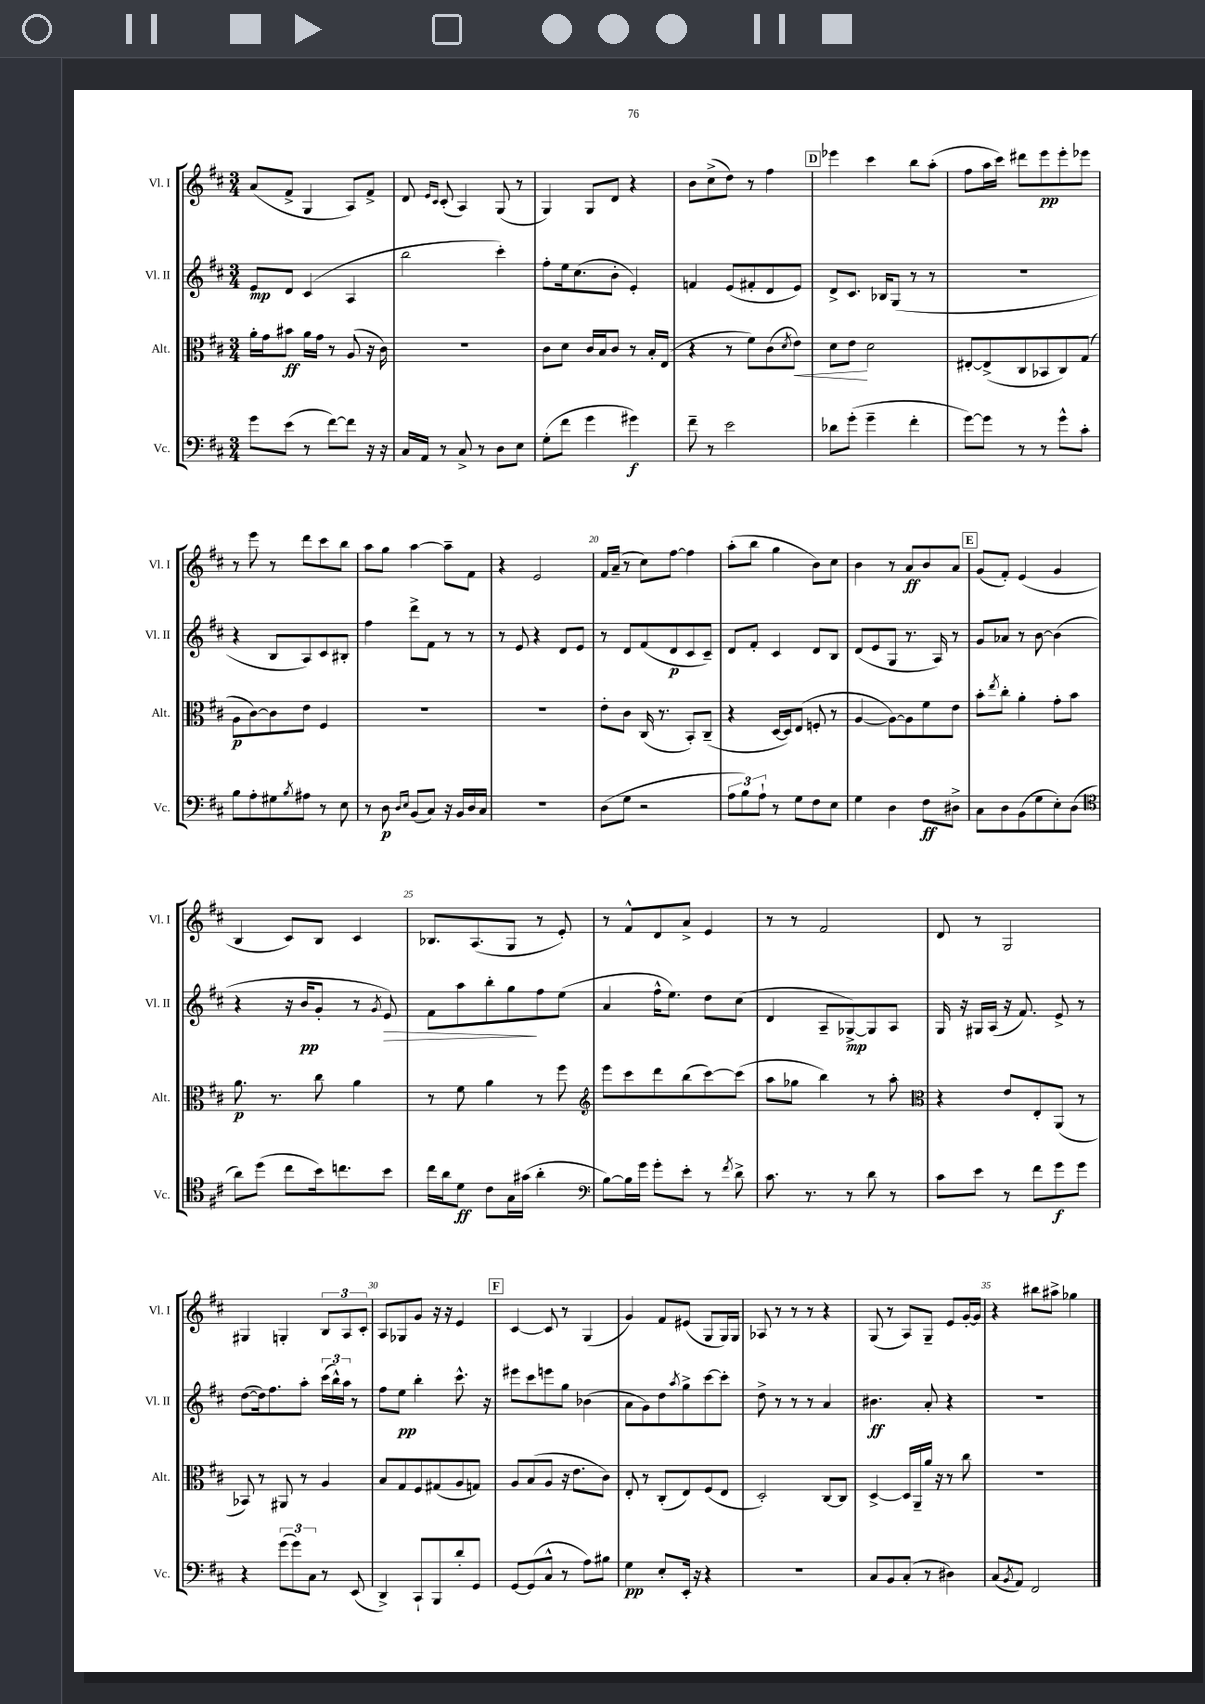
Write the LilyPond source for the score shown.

<<
\new StaffGroup <<
\new Staff = "s0" \with { instrumentName = "Vl. I" shortInstrumentName = "Vl. I" } {
    \clef treble \key d \major \numericTimeSignature \time 3/4
    a'8( fis'8-> g4 a8) fis'8-> |
    d'8 \grace { e'16 cis'16 } cis'8-.( a4) g8( r8 |
    g4) g8 d'8 r4 |
    b'8 cis''8->( d''8) r8 fis''4 |
    \mark \markup { \box "D" } ees'''4 cis'''4 b''8 a''8-.( |
    fis''8 a''16 cis'''16) dis'''8 e'''8\pp e'''8-. ees'''8 |
    r8 e'''8 r8 d'''8 cis'''8 b''8 |
    a''8 g''8 a''4~ a''8-- fis'8 |
    r4 e'2 |
    fis'16 a'16--( r8 cis''8) fis''8~ fis''4 |
    a''8-.( b''8 g''4 b'8) cis''8 |
    b'4 r8 a'8\ff b'8 a'8 |
    \mark \markup { \box "E" } g'8( fis'8-.) e'4( g'4 |
    b4 cis'8) b8 cis'4 |
    bes8. a8.( g8 r8 e'8-.) |
    r8 fis'8-^ d'8 a'8-> e'4 |
    r8 r8 fis'2 |
    d'8 r8 g2 |
    gis4 g4-. \tuplet 3/2 { b8 a8 cis'8-. } |
    a8 ges8 g'8 r16 r16 e'4 |
    \mark \markup { \box "F" } cis'4~ cis'8 r8 g4( |
    g'4) fis'8 eis'8( g8 g16) g16 |
    aes8 r8 r8 r8 r4 |
    g8( r8 a8) g8-- e'8 g'16~-. g'16 |
    r4 bis''8 ais''8-> ges''4 \bar "|." |
}
\new Staff = "s1" \with { instrumentName = "Vl. II" shortInstrumentName = "Vl. II" } {
    \clef treble \key d \major \numericTimeSignature \time 3/4
    e'8\mp d'8 cis'4( a4 |
    b''2 cis'''4-.) |
    fis''8-. e''16 cis''8.( b'8-. e'4-.) |
    f'4 e'8( fis'8-. d'8 e'8) |
    \mark \markup { \box "D" } d'8-> cis'8. bes16 g8( r8 r8 |
    R2. |
    r4 b8 a8) cis'8 bis8-. |
    fis''4 d'''8-> fis'8 r8 r8 |
    r8 e'8 r4 d'8 e'8 |
    r8 d'8 fis'8( d'8\p cis'8 cis'8--) |
    d'8 fis'8-. cis'4 d'8 b8 |
    d'8( e'8 g8 r8. a16) r8 |
    \mark \markup { \box "E" } g'8 aes'8 r8 b'8~ b'4( |
    r4 r16 b'16\pp g'8-. r8 \acciaccatura { g'8 } e'8\>) |
    fis'8 a''8 b''8-. g''8\! fis''8 e''8( |
    a'4 fis''16-^ e''8.) d''8 cis''8( |
    d'4 a8-- ges8~->\mp) ges8 a8 |
    g16 r16 gis16 a16( r16 fis'8.) e'8-> r8 |
    d''8~( d''16) fis''8. a''8-. \tuplet 3/2 { cis'''16( b''16-^) a''16 } r8 |
    fis''8 e''8\pp b''4-. cis'''8.-^ r16 |
    \mark \markup { \box "F" } eis'''8 cis'''8 e'''8 g''8 bes'4( |
    a'8 g'8) d''8 \acciaccatura { a''8 } g''8-> cis'''8~ cis'''8-. |
    d''8-> r8 r8 r8 a'4 |
    bis'4.\ff a'8-. r4 |
    R2. \bar "|." |
}
\new Staff = "s2" \with { instrumentName = "Alt." shortInstrumentName = "Alt." } {
    \clef alto \key d \major \numericTimeSignature \time 3/4
    a'16-. g'16 bis'8\ff a'16 g'16 r8 a8( r16 cis'16) |
    R2. |
    cis'8 d'8 cis'16 b16 cis'8 r8 b16-. e16( |
    r4 r8 fis'8) cis'8( \acciaccatura { d'8 } e'8\<) |
    \mark \markup { \box "D" } d'8 e'8\! d'2 |
    eis8~-. eis8->( cis8 bes,8 cis8) g8( |
    a8\p cis'8~) cis'8 e'8 fis4 |
    R2. |
    R2. |
    e'8-. cis'8 cis16( r8. b,8-.) cis8--( |
    r4 d16~ d16) e8( f8-. r8 |
    a4~ a8~) a8 fis'8 e'8 |
    \mark \markup { \box "E" } b'8-. \acciaccatura { e''8 } cis''8-. a'4-. g'8-. b'8 |
    a'8.\p r8. cis''8 a'4 |
    r8 fis'8 a'4 r8 fis''8 |
    \clef treble e'''8 cis'''8 d'''8 b''8( cis'''8~) cis'''8( |
    a''8 ges''8 b''4) r8 a''8-. |
    \clef alto r4 e'8 e8-. a,8( r8 |
    bes,8) r8 ais,8 r8 a4 |
    b8 g8 fis8 gis8( a8 g8) |
    \mark \markup { \box "F" } a8 b8( a8 r16 e'8. cis'8) |
    e8-. r8 cis8-.( e8) fis8( e8 |
    d2-.) cis8~ cis8 |
    d4~-> d16 a,16-- a'16 r16 r8 cis''8 |
    R2. \bar "|." |
}
\new Staff = "s3" \with { instrumentName = "Vc." shortInstrumentName = "Vc." } {
    \clef bass \key d \major \numericTimeSignature \time 3/4
    g'8 e'8( r8 fis'8~) fis'8 r16 r16 |
    cis16 a,16 r8 cis8-> r8 d8 e8 |
    g8-.( fis'8 g'4 gis'4\f) |
    fis'8-- r8 e'2 |
    \mark \markup { \box "D" } des'8 g'8-.( g'4-- fis'4-. |
    g'8~) g'8 r8 r8 g'8-^ cis'8-. |
    b8 a8-. gis8 \acciaccatura { b8 } ais8 r8 e8 |
    r8 d8\p \grace { d16 e16 } b,8( cis8) r16 b,16 d16 cis16 |
    R2. |
    d8( g8 r2 |
    \tuplet 3/2 { a8 b8) a8-! } r8 g8 fis8 e8 |
    g4 d4 fis8\ff dis8-> |
    \mark \markup { \box "E" } cis8 d8 b,8( g8 e8-.) d8( |
    \clef tenor a'8) d''8( cis''8 b'16) c''8. b'8 |
    cis''16 a'16 d'8\ff cis'8 g16 gis'16( a'4-. |
    \clef bass b8~) b16 g'16 g'8-. e'8-. r8 \acciaccatura { fis'8 } d'8-> |
    cis'8. r8. r8 d'8 r8 |
    cis'8 e'8 r8 fis'8 g'8\f g'8 |
    r4 \tuplet 3/2 { g'8( g'8) cis8 } r8 e,8( |
    d,4->) cis,8-! b,,8 d'8-. g,8 |
    \mark \markup { \box "F" } g,8~ g,8( cis8-^ r8 a8) bis8 |
    g4\pp e8-. e,16-. r16 r4 |
    R2. |
    cis8 b,8 cis8-.( r8 dis4) |
    cis8( \acciaccatura { b,8 } a,8) fis,2 \bar "|." |
}
>>
>>
\layout { \context { \Score currentBarNumber = #11 \override BarNumber.break-visibility = ##(#f #t #t) barNumberVisibility = #(every-nth-bar-number-visible 5) } }
